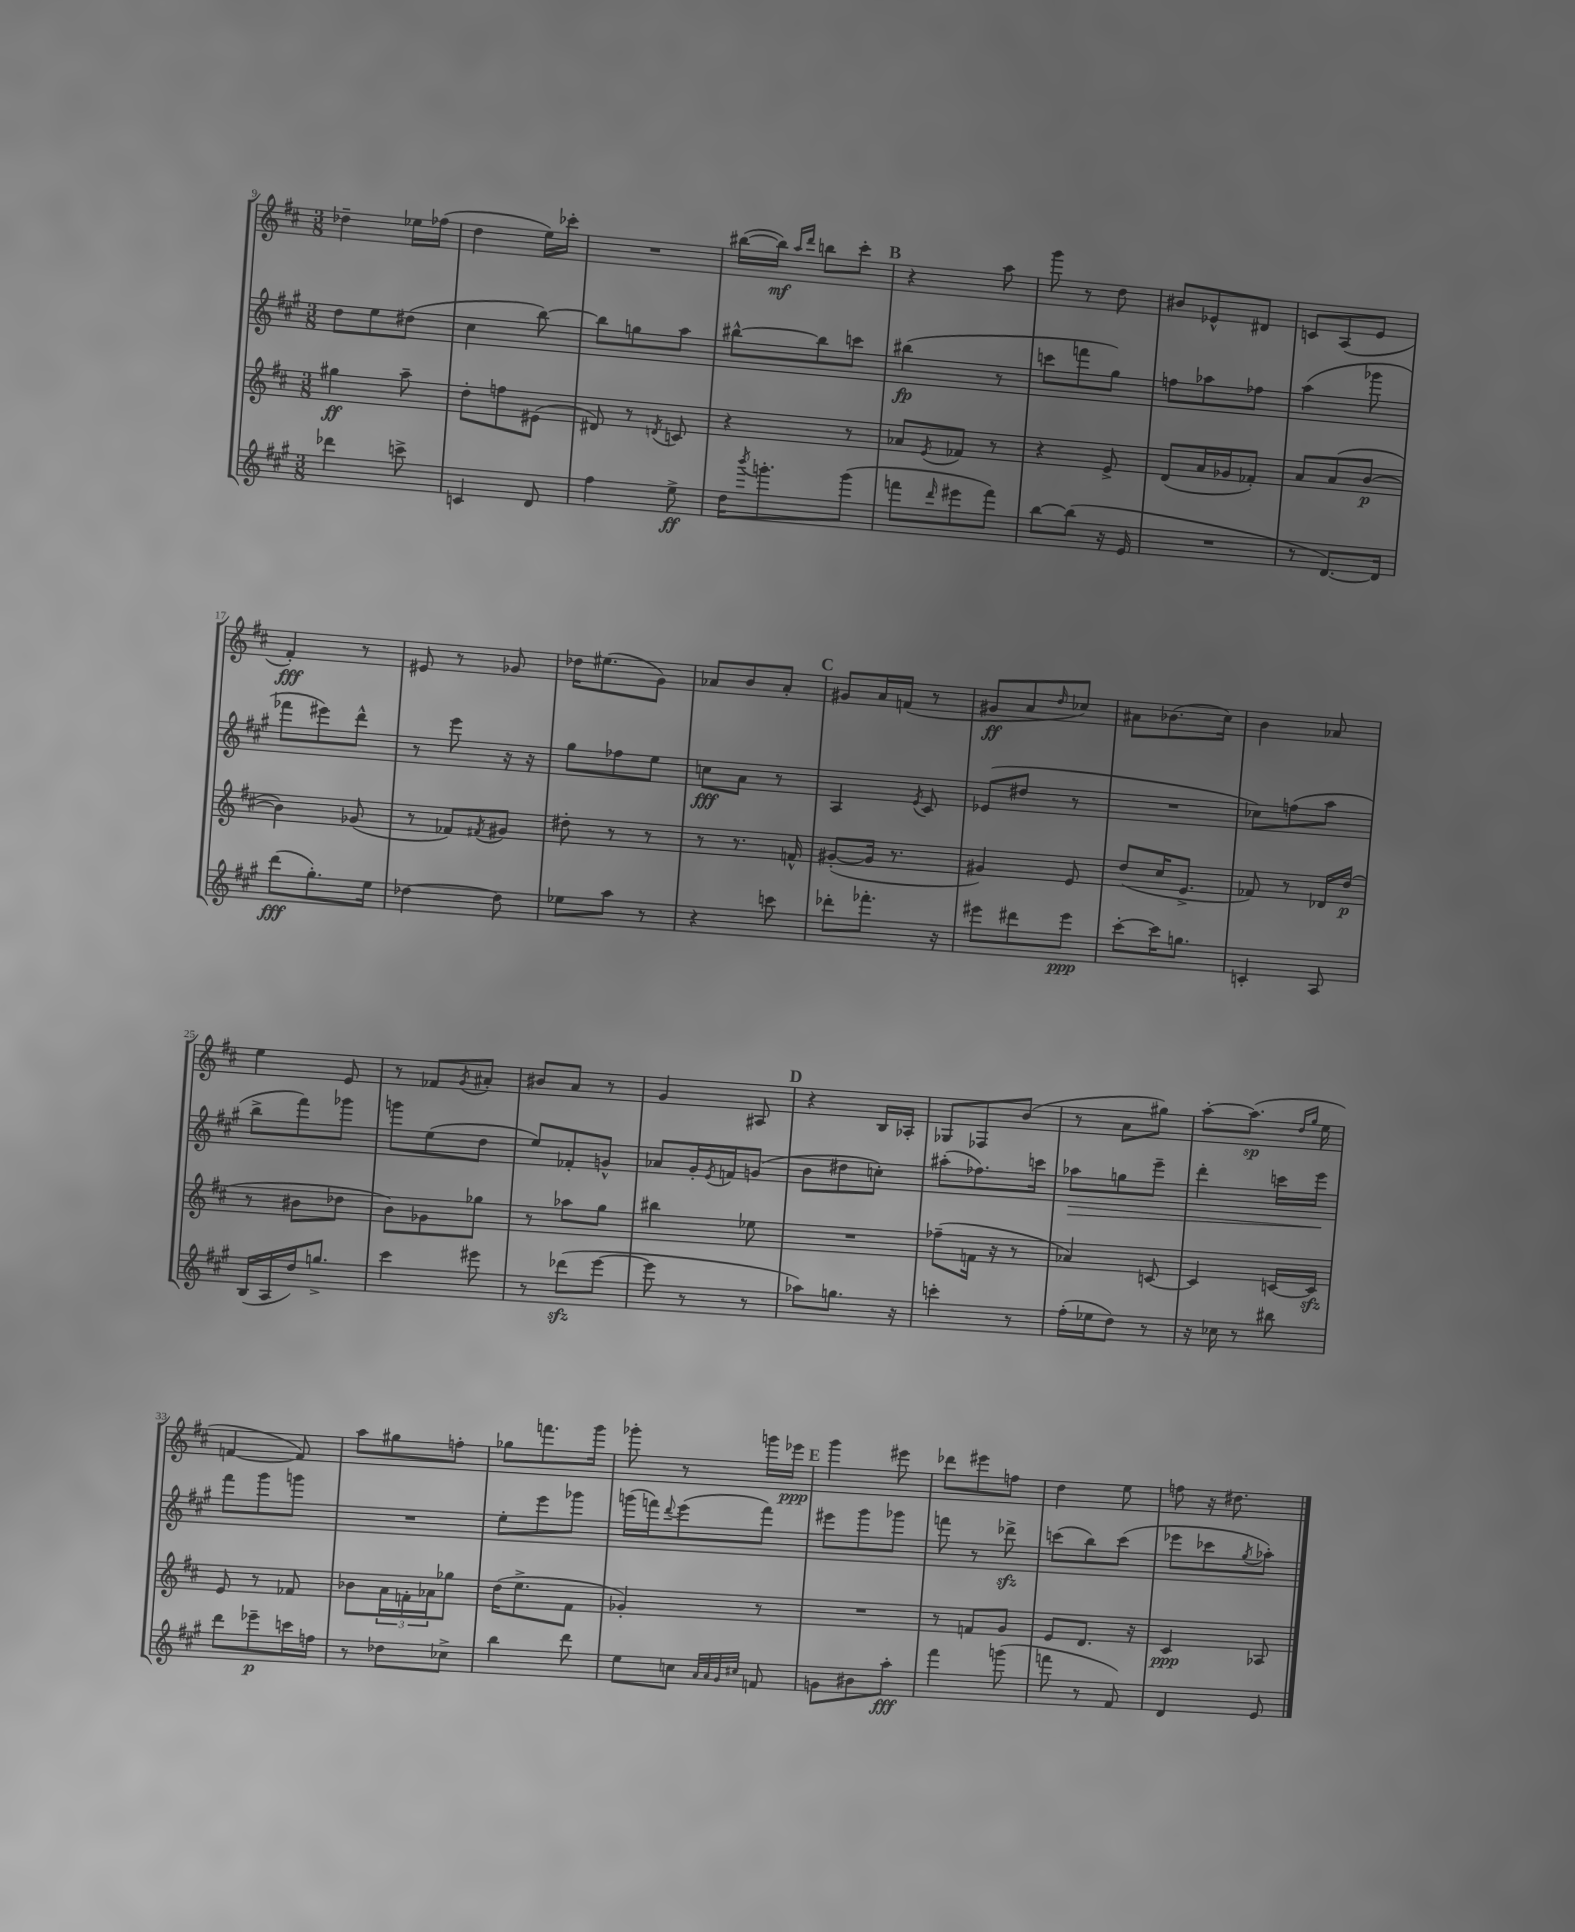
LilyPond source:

<<
\new StaffGroup <<
\new Staff = "s0" {
    \clef treble \key d \major \numericTimeSignature \time 3/8
    des''4-- ees''16 fes''16( |
    d''4 e''16) ces'''16-. |
    R4. |
    bis''16~( bis''16\mf) \grace { a''16 d'''16 } b''8 cis'''8-. |
    \mark \markup { \bold "B" } r4 a''8 |
    g'''8 r8 d''8 |
    bis'8 ees'8-^ dis'8 |
    c'8 a8( e'8 |
    fis'4-.\fff) r8 |
    eis'8 r8 ges'8 |
    des''16 eis''8.( g'8) |
    aes'8 b'8 aes'8-. |
    \mark \markup { \bold "C" } gis'8 a'16 f'16( r8 |
    gis'8\ff a'8 \grace { d''16 } ces''8) |
    ais'8 bes'8.( cis''16) |
    b'4 aes'8 |
    e''4 e'8 |
    r8 fes'8 \acciaccatura { g'8 } ais'8-. |
    bis'8 a'8 r8 |
    g'4 ais8 |
    \mark \markup { \bold "D" } r4 b16 aes16-. |
    ges8 fes8 b'8( |
    r8 a'8 gis''8) |
    a''8~-. a''8.\sp( \grace { d''16 g''16 } e''16 |
    f'4~ f'8) |
    a''8 gis''8 f''8-. |
    ges''8 f'''8. g'''16 |
    ges'''8-. r8 g'''16 ees'''16\ppp |
    \mark \markup { \bold "E" } g'''4 eis'''8 |
    des'''8 eis'''8 f''8 |
    d''4 e''8 |
    f''8 r16 dis''8. \bar "|." |
}
\new Staff = "s1" {
    \clef treble \key a \major \numericTimeSignature \time 3/8
    d''8 e''8 dis''8( |
    cis''4 b''8~) |
    b''8 g''8 a''8 |
    bis''8~-^ bis''8 c'''8 |
    \mark \markup { \bold "B" } bis''4\fp( r8 |
    c'''8 f'''8 gis''8) |
    f''8 aes''8 fes''8 |
    a''4( ges'''8 |
    fes'''8 eis'''8) d'''8-^ |
    r8 e'''8 r16 r16 |
    gis''8 fes''8 e''8 |
    c''8\fff a'8 r8 |
    \mark \markup { \bold "C" } a4 \acciaccatura { e'8 } cis'8 |
    ees'8( dis''8 r8 |
    R4. |
    ces''8) f''8( a''8 |
    b''8-> fis'''8) ges'''8 |
    g'''8 e''8( d''8 |
    e''8) fes'8-. g'8-^ |
    aes'8 gis'16-. \acciaccatura { e'8 } f'16 g'8( |
    \mark \markup { \bold "D" } b'8 dis''8 c''8-.) |
    ais''8-.( fes''8.) c'''16 |
    aes''8\> g''8 e'''8-- |
    d'''4-. c'''16 e'''16\! |
    fis'''8 gis'''8 g'''8 |
    R4. |
    e''8-. e'''8 ges'''8 |
    g'''16( f'''16) \appoggiatura { d'''8 } e'''8( f'''8) |
    \mark \markup { \bold "E" } eis'''8 gis'''8 ges'''8 |
    f'''8 r8 des'''8->\sfz |
    c'''8( b''8) c'''8( |
    ees'''8 ces'''8 \acciaccatura { gis''8 } aes''8-.) \bar "|." |
}
\new Staff = "s2" {
    \clef treble \key d \major \numericTimeSignature \time 3/8
    gis''4\ff a''8-- |
    d''8-. f''8 eis'8( |
    dis'8) r8 \acciaccatura { d'8 } c'8 |
    r4 r8 |
    \mark \markup { \bold "B" } aes'8 \acciaccatura { e'8 } fes'8 r8 |
    r4 e'8-> |
    d'8( a'16 ges'16 fes'8-.) |
    a'8 a'8( b'8~\p |
    b'4) ges'8( |
    r8 fes'8) \acciaccatura { fis'8 } gis'8 |
    dis''8-. r8 r8 |
    r8 r8. f'16-^ |
    \mark \markup { \bold "C" } gis'8~-.( gis'16 r8. |
    gis'4) e'8 |
    d''8( cis''16 e'8.-> |
    fes'8) r8 des'16 d''16\p( |
    r8 bis'8 des''8 |
    b'8) ges'8 ges''8 |
    r8 aes''8 g''8 |
    bis''4 ees''8 |
    \mark \markup { \bold "D" } R4. |
    fes''8--( f'16 r16 r8 |
    aes'4) c'8~ |
    c'4 c'16~ c'16\sfz |
    e'8 r8 fes'8 |
    bes'8 \tuplet 3/2 { a'16 f'16-. aes'16 } ges''8 |
    d''16( e''8.-> fis'8 |
    ges'4-.) r8 |
    \mark \markup { \bold "E" } R4. |
    r8 f'8 g'8 |
    e'8 d'8. r16 |
    cis'4\ppp aes8 \bar "|." |
}
\new Staff = "s3" {
    \clef treble \key a \major \numericTimeSignature \time 3/8
    des'''4 c'''8-> |
    c'4 d'8 |
    fis''4 e''8->\ff |
    d''16 \acciaccatura { b'''8 } g'''8.-. g'''8( |
    \mark \markup { \bold "B" } f'''8 \grace { d'''16 } eis'''8 f'''8) |
    b''8~ b''8( r16 e'16 |
    R4. |
    r8 d'8.~) d'16 |
    d'''8\fff( gis''8.-.) e''16 |
    des''4~ des''8 |
    ees''8 a''8 r8 |
    r4 c'''8 |
    \mark \markup { \bold "C" } des'''8-. fes'''8.-. r16 |
    eis'''8 dis'''8 eis'''8\ppp |
    cis'''8~-. cis'''16 g''8. |
    c'4-. a8 |
    b16( a16 d''16) g''8.-> |
    cis'''4 eis'''8 |
    r8 des'''8\sfz( e'''8~ |
    e'''8 r8 r8 |
    \mark \markup { \bold "D" } aes''8) g''8. r16 |
    c'''4-. r8 |
    fis''16-.( ees''16 d''8) r8 |
    r16 ces''16 r8 bis''8 |
    d'''8 ees'''8--\p c'''16 f''16 |
    r8 des''8 ces''8-> |
    b''4 d'''8 |
    e''8 c''8 \grace { a'32 a'32 gis'32 cis''32 } f'8 |
    \mark \markup { \bold "E" } g'8 bis'8 a''8-.\fff |
    fis'''4 g'''8( |
    f'''8 r8 fis'8) |
    d'4 e'8 \bar "|." |
}
>>
>>
\layout { \context { \Score currentBarNumber = #9 } }
